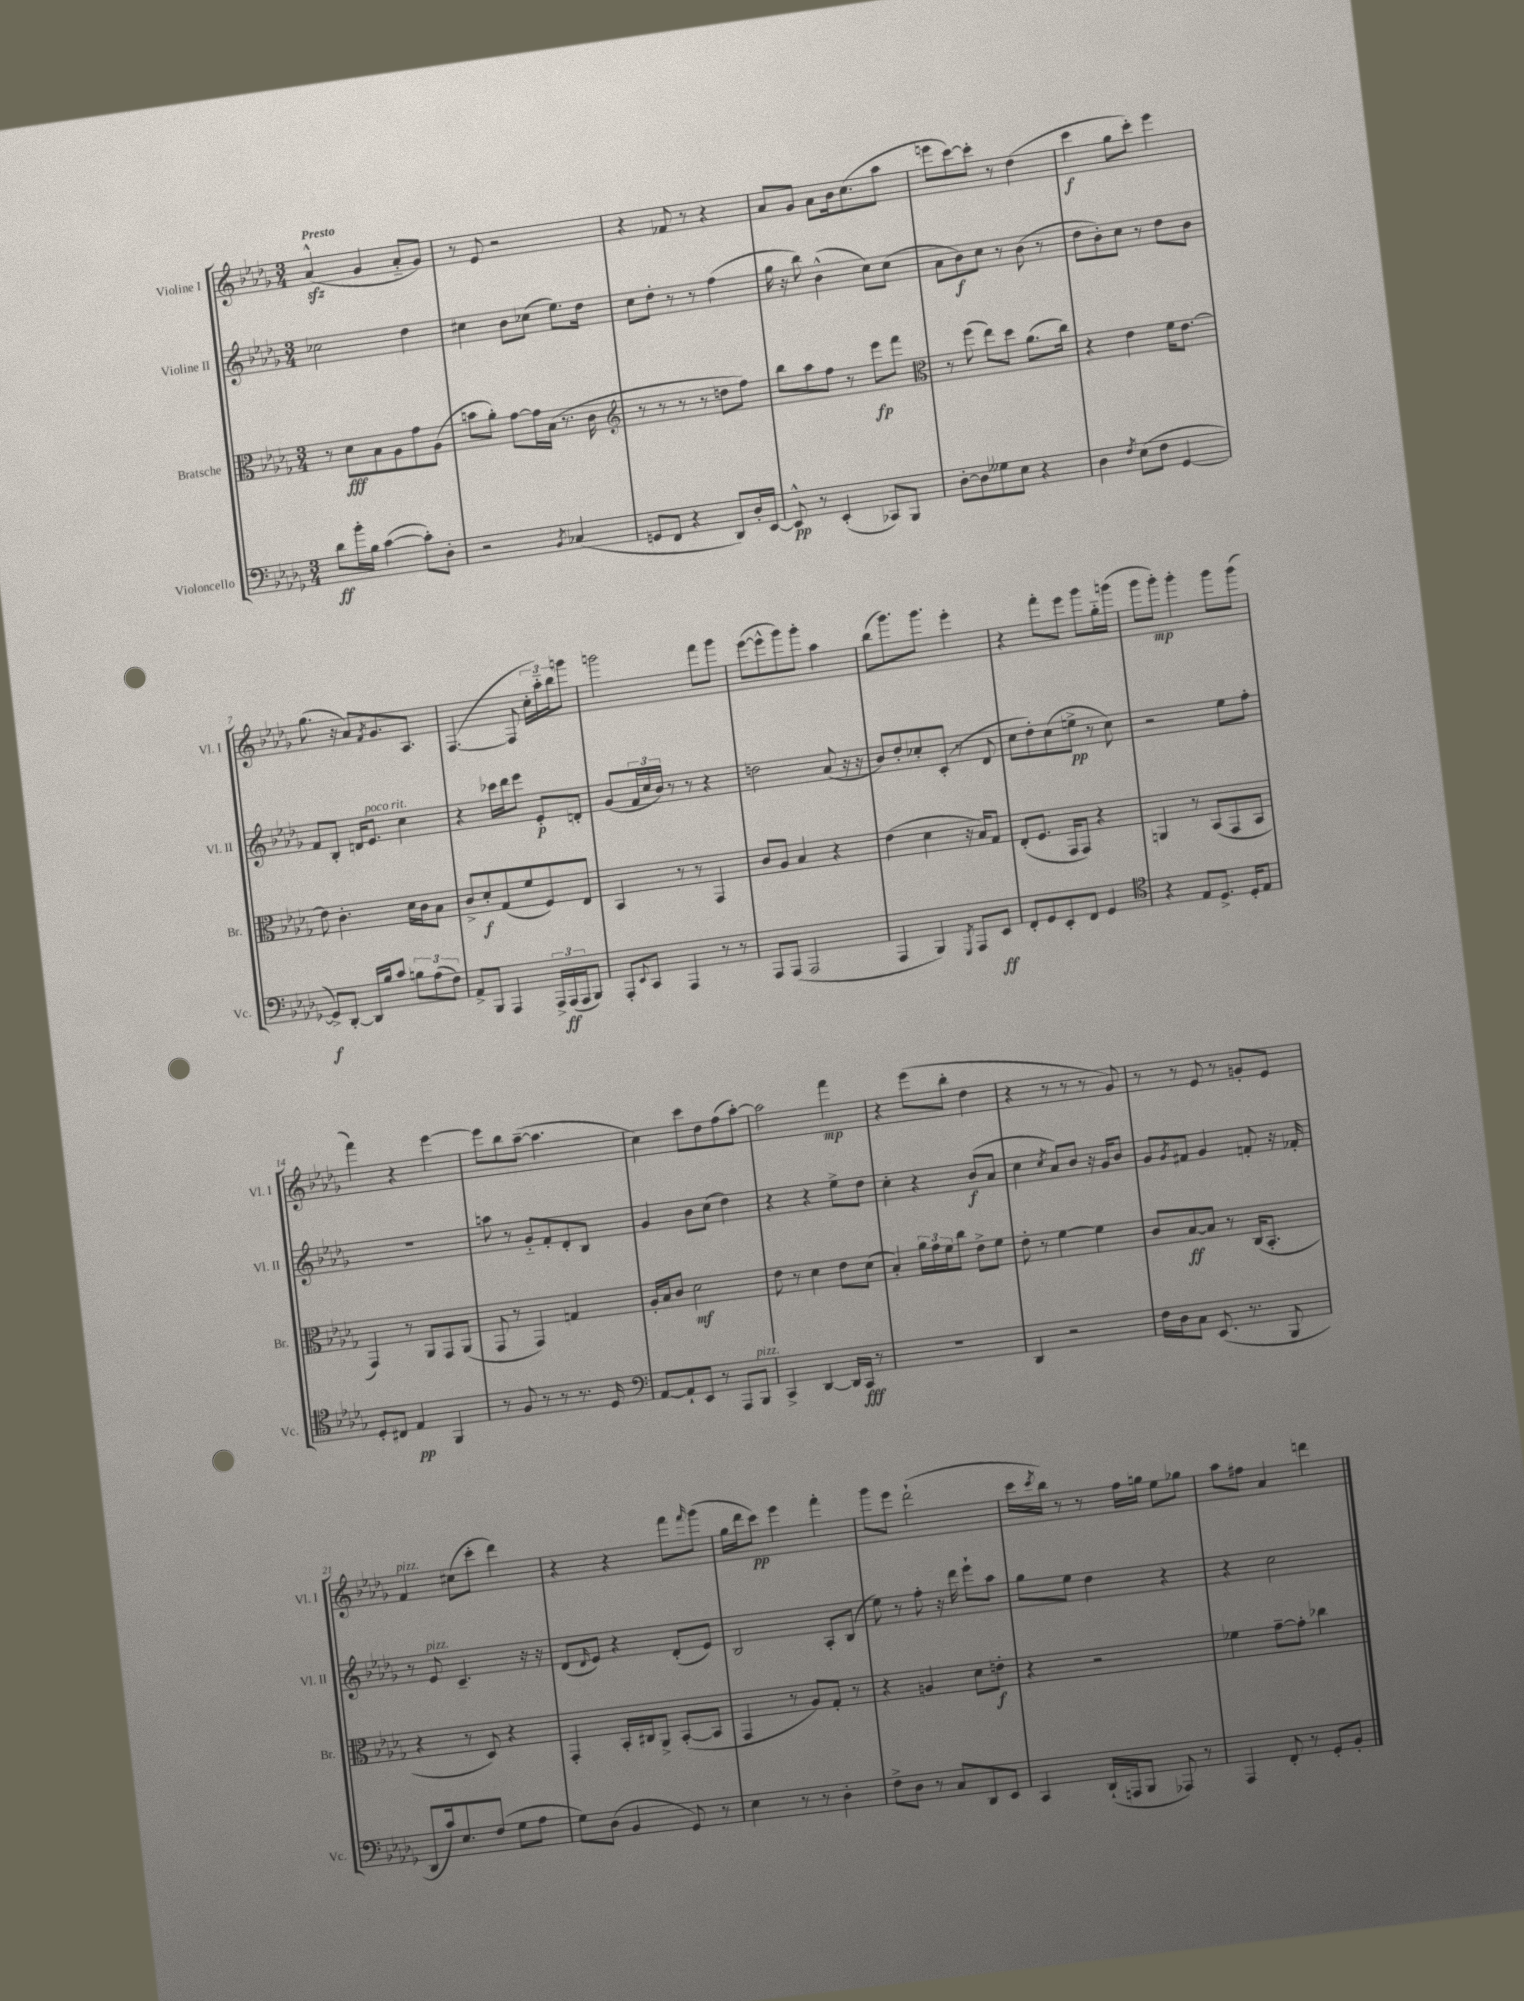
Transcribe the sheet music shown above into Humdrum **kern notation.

**kern	**dynam	**kern	**dynam	**kern	**dynam	**kern	**dynam
*part4	*part4	*part3	*part3	*part2	*part2	*part1	*part1
*staff4	*staff4	*staff3	*staff3	*staff2	*staff2	*staff1	*staff1
*I"Violoncello	*	*I"Bratsche	*	*I"Violine II	*	*I"Violine I	*
*I'Vc.	*	*I'Br.	*	*I'Vl. II	*	*I'Vl. I	*
*clefF4	*	*clefC3	*	*clefG2	*	*clefG2	*
*k[b-e-a-d-g-]	*	*k[b-e-a-d-g-]	*	*k[b-e-a-d-g-]	*	*k[b-e-a-d-g-]	*
*M3/4	*	*M3/4	*	*M3/4	*	*M3/4	*
=1	=1	=1	=1	=1	=1	=1	=1
!	!	!	!	!	!	!LO:TX:a:B:t=Presto	!
8d-\L	ff	8r	.	2cc-X\	.	(4a-zz^^/	.
16b-'\L	.	8d-\L	fff	.	.	.	.
16B-\JJ	.	.	.	.	.	.	.
([4c\	.	8B-\	.	.	.	4g-/	.
.	.	8A-\	.	.	.	.	.
8c'\L])	.	8g-\	.	4dd-\	.	8a-/L	.
8D-'\J	.	(8A-\J	.	.	.	8g-/J)	.
=2	=2	=2	=2	=2	=2	=2	=2
2r	.	8bn\L	.	4cc#X\	.	8r	.
.	.	8a-'\J)	.	.	.	8e-/	.
.	.	[8g-\L	.	8b-\L	.	2r	.
.	.	16g-\L]	.	(8cc-X\J	.	.	.
.	.	(16B-\JJ	.	.	.	.	.
8qBB-/	.	.	.	.	.	.	.
(4C-X/	.	8.r	.	8.ee-\L)	.	.	.
.	.	16c\	.	16dd-\Jk	.	.	.
=3	=3	=3	=3	=3	=3	=3	=3
*	*	*clefG2	*	*	*	*	*
8GGn/L	.	8r	.	8cc\L	.	4r	.
8FF/J	.	8r	.	8dd-'\J	.	.	.
4r	.	8r	.	8r	.	8f-X/	.
.	.	8r	.	8r	.	8r	.
8DD-/L)	.	8ddn\L	.	(4ff\	.	4r	.
16D-'/L	.	8ff\J)	.	.	.	.	.
[16EE-/JJ	.	.	.	.	.	.	.
=4	=4	=4	=4	=4	=4	=4	=4
8EE-^^/]	pp	8bb-\L	.	16gg-\	.	8a-/L	.
.	.	.	.	16r	.	.	.
8r	.	8aa-\	.	8bb-\)	.	8g-/J	.
(4EE-'/	.	8ff\J	.	(4b-^^\	.	8a-\L	.
.	.	8r	.	.	.	16b-\k	.
.	.	.	.	.	.	(8.cc\	.
8CC-X/L)	.	8eee-\L	fp	8cc\L)	.	.	.
8BBB-/J	.	8fff\J	.	(8cc\J	.	8aa-\J	.
=5	=5	=5	=5	=5	=5	=5	=5
*	*	*clefC3	*	*	*	*	*
[8D-'\L	.	8r	.	8a-\L	.	8eeen\L	.
8D-\]	.	(8ff\	.	8b-\)	f	[8ccc\)	.
8G--X\	.	8ee-\L)	.	8cc\J	.	8ccc'\J]	.
8E-\J	.	8dd-\J	.	8r	.	8r	.
4r	.	(8.a-\L	.	(8b-\	.	(4dd-\	.
.	.	.	.	8r	.	.	.
.	.	16cc\Jk)	.	.	.	.	.
=6	=6	=6	=6	=6	=6	=6	=6
4D-\	.	4r	.	8dd-\L	.	4ccc\	f
.	.	.	.	8b-'\)	.	.	.
8qF/	.	.	.	.	.	.	.
(8E-\L	.	4e-\	.	8cc\J	.	8gg-\L	.
8F\J	.	.	.	8r	.	8ccc'\J)	.
[4GG-/	.	16f\KL	.	8dd-\L	.	4eee-\	.
.	.	[8.e-\J	.	.	.	.	.
.	.	.	.	8b-\J	.	.	.
!!LO:LB:g=z
=7	=7	=7	=7	=7	=7	=7	=7
8GG-^/L])	f	8e-\]	.	8f/L	.	(8.gg-\	.
[8DD-'/J	.	4.c'\	.	8B-'/J	.	.	.
.	.	.	.	.	.	16r	.
16DD-/LL]	.	.	.	16dn/KL	.	8a-/L)	.
!	!	!	!	!LO:TX:a:i:t=poco rit.	!	!	!
16B-/J	.	.	.	8.e-/J	.	.	.
.	.	.	.	.	.	8qf/	.
8c/J	.	.	.	.	.	8.g-/	.
12Bn\L	.	16d-\LL	.	4cc\	.	.	.
.	.	16c\J	.	.	.	8.A-/J	.
(12A-\	.	.	.	.	.	.	.
.	.	8B-\J	.	.	.	.	.
12F\J)	.	.	.	.	.	.	.
=8	=8	=8	=8	=8	=8	=8	=8
8AA-^/L	.	8c^/L	.	4r	.	([4.F/	.
8BBB-/J	.	8d-'/	f	.	.	.	.
4AAA-/	.	(8G-/	.	16ccc-X\LL	.	.	.
.	.	.	.	16ddd-\J	.	.	.
.	.	8f/	.	8eee-\J	.	8F/]	.
24AAA-^/LL	.	8F/)	.	8e-'/L	p	24cc'\LL	.
(24AAA-/	ff	.	.	.	.	24aa-\)	.
24AAA-/J	.	.	.	.	.	24bb-\J	.
8BBB-/J)	.	8E-/J	.	8dn'/J	.	8gggn\J	.
=9	=9	=9	=9	=9	=9	=9	=9
8AAA-'/L	.	4BB-/	.	(8g-/L	.	2gggn\	.
8qqEE-/	.	.	.	.	.	.	.
8CC/J	.	.	.	24f/L	.	.	.
.	.	.	.	24cc/	.	.	.
.	.	.	.	24b-/JJ)	.	.	.
4AAA-/	.	8r	.	8r	.	.	.
.	.	8r	.	8r	.	.	.
8r	.	4GG-/	.	4r	.	8fff\L	.
8r	.	.	.	.	.	8ggg\J	.
=10	=10	=10	=10	=10	=10	=10	=10
8AAA-/L	.	8c/L	.	2ddn\	.	([8eee-\L	.
(8AAA-/J	.	8A-/J	.	.	.	8eee-^^\]	.
2AAA-/	.	4B-/	.	.	.	8ggg-\)	.
.	.	.	.	.	.	8ggg-'\J	.
.	.	4r	.	(8a-/	.	4aa-\	.
.	.	.	.	16r	.	.	.
.	.	.	.	16r	.	.	.
=11	=11	=11	=11	=11	=11	=11	=11
4AAA-/	.	(4e-\	.	8b-/L)	.	(8bb-\L	.
.	.	.	.	8dd-'/	.	8.ggg-\)	.
4BBB-/)	.	4d-\	.	8cc-X'/	.	.	.
.	.	.	.	.	.	8.ggg-\J	.
.	.	.	.	(8c'/J	.	.	.
8qGGG-/	.	.	.	.	.	.	.
8AAA-/L	.	16r	.	8r	.	4eee-'\	.
.	.	16B-/KL)	.	.	.	.	.
8EE-/J	ff	8G-/J	.	8d-/	.	.	.
=12	=12	=12	=12	=12	=12	=12	=12
8FF'/L	.	(8E-'/L	.	8cc\L	.	4r	.
8GG-/	.	8.F/J	.	8dd-'\)	.	.	.
8EE-'/	.	.	.	(8cc\	.	8fff'\L	.
.	.	16GG-/KL	.	.	.	.	.
8FF/J	.	8GG-/J)	.	8een^\J	pp	8eee-\J	.
4GG-/	.	4r	.	8r	.	8ggg-\L	.
.	.	.	.	8cc\)	.	16gg-\L	.
.	.	.	.	.	.	(16gggn\JJ	.
=13	=13	=13	=13	=13	=13	=13	=13
*clefC4	*	*	*	*	*	*	*
4r	.	4AAn/	.	2r	.	8ggg-\L	.
.	.	.	.	.	.	8ggg-'\J)	mp
8E-/L	.	8r	.	.	.	4ggg-'\	.
8.D-^/J	.	(8BB-/L	.	.	.	.	.
.	.	8GG-/	.	8ee-\L	.	8ggg-\L	.
16D-'/KL	.	.	.	.	.	.	.
8E-/J	.	8BB-/J	.	8ff'\J	.	(8ggg-\J	.
!!LO:LB:g=z
=14	=14	=14	=14	=14	=14	=14	=14
8D-'/L	.	4GG-/)	.	2.r	.	4fff\)	.
8C#X/J	.	.	.	.	.	.	.
4E-/	pp	8r	.	.	.	4r	.
.	.	8AA-/L	.	.	.	.	.
4FF/	.	8GG-/	.	.	.	[4eee-\	.
.	.	(8AA-/J	.	.	.	.	.
=15	=15	=15	=15	=15	=15	=15	=15
8r	.	8GG-/	.	8aan\	.	8eee-\L]	.
8F/	.	8r	.	8r	.	8bb-\	.
8r	.	4GG-/)	.	8g-/L	.	([8aa-~\J	.
8r	.	.	.	8f'/	.	4.aa-\]	.
8.r	.	4Gn/	.	8d-'/	.	.	.
.	.	.	.	8B-/J	.	.	.
16D-/	.	.	.	.	.	.	.
=16	=16	=16	=16	=16	=16	=16	=16
*clefF4	*	*	*	*	*	*	*
[8AA-/L	.	16A-'/LL	.	4g-/	.	4cc\)	.
.	.	16B-/J	.	.	.	.	.
8AA-`/]	.	8c/J	.	.	.	.	.
8EE-/J	.	2d-\	mf	8b-\L	.	8ccc\L	.
8r	.	.	.	(8cc\J	.	8dd-\	.
8AAA-/L	.	.	.	4dd-\)	.	(8ff\	.
!LO:TX:a:i:t=pizz.	!	!	!	!	!	!	!
8BBB-/J	.	.	.	.	.	[8aa-'\J)	.
=17	=17	=17	=17	=17	=17	=17	=17
4CC^/	.	8e-\	.	4r	.	2aa-\]	.
.	.	8r	.	.	.	.	.
[4DD-/	.	4d-\	.	4r	.	.	.
16DD-/LL]	.	8e-\L	.	8ee-^\L	.	4fff\	mp
16CC/JJ	fff	.	.	.	.	.	.
8r	.	(8d-\J	.	8dd-\J	.	.	.
=18	=18	=18	=18	=18	=18	=18	=18
2.r	.	4B-'/)	.	4cc'\	.	4r	.
.	.	24a-\LL	.	4r	.	(8eee-\L	.
.	.	24g-\	.	.	.	.	.
.	.	24f\J	.	.	.	.	.
.	.	8cc\J	.	.	.	8bb-'\J	.
.	.	8e-^\L	.	(8b-/L	f	4dd-\	.
.	.	8f\J	.	8a-/J	.	.	.
=19	=19	=19	=19	=19	=19	=19	=19
4DD-/	.	8e-'\	.	4cc\	.	4r	.
.	.	8r	.	.	.	.	.
.	.	.	.	8qcc/	.	.	.
2r	.	[4f\	.	8a-/L)	.	8r	.
.	.	.	.	8b-/J	.	8r	.
.	.	4f\]	.	16r	.	8r	.
.	.	.	.	16g-/KL	.	.	.
.	.	.	.	8b-/J	.	8g-/)	.
=20	=20	=20	=20	=20	=20	=20	=20
16F\LL	.	8c/L	.	8g-/L	.	8r	.
16D-\J	.	.	.	.	.	.	.
.	.	.	.	8qg-/	.	.	.
8C\J	.	[8B-/	ff	8f#X/J	.	8r	.
(8.EE-/	.	8B-/J]	.	4g-/	.	8e-/	.
.	.	8r	.	.	.	8r	.
8.r	.	.	.	.	.	.	.
.	.	(16C/KL	.	8fn'/	.	8gn'/L	.
.	.	8.BB-'/J	.	.	.	.	.
8BBB-/	.	.	.	16r	.	8e-/J	.
.	.	.	.	16f-X'/	.	.	.
!!LO:LB:g=z
=21	=21	=21	=21	=21	=21	=21	=21
!	!	!	!	!	!	!LO:TX:a:i:t=pizz.	!
8DD-/L	.	4r	.	8r	.	4f/	.
!	!	!	!	!LO:TX:a:i:t=pizz.	!	!	!
16c/k)	.	.	.	8e-/	.	.	.
8.E-/	.	.	.	.	.	.	.
.	.	8r	.	4.c~/	.	(8cc#X\L	.
(8F/J	.	8D-/)	.	.	.	8ccc'\J	.
8G-\L	.	4r	.	.	.	4ddd-\)	.
8A-\J	.	.	.	16r	.	.	.
.	.	.	.	16r	.	.	.
=22	=22	=22	=22	=22	=22	=22	=22
8G-\L)	.	4GG-'/	.	(8d-/L	.	4r	.
.	.	.	.	16qqd-/	.	.	.
(8D-\J	.	.	.	8e-/J)	.	.	.
4BB-/	.	16BB-'/LL	.	4r	.	4r	.
.	.	16C#X/J	.	.	.	.	.
.	.	8AA-^/J	.	.	.	.	.
8GG-/)	.	([8BB-'/L	.	(8d-'/L	.	8fff\L	.
.	.	.	.	.	.	16qqfff/	.
8r	.	8BB-/J]	.	8e-/J)	.	(8ggg-\J	.
=23	=23	=23	=23	=23	=23	=23	=23
4E-\	.	4GG-/	.	2B-/	.	16gg-\LL	.
.	.	.	.	.	.	16ddd-\J	.
.	.	.	.	.	.	8ccc\J)	pp
8r	.	8r	.	.	.	4eee-\	.
8r	.	8A-/L)	.	.	.	.	.
4D-'\	.	8G-'/J	.	8A-'/L	.	4fff'\	.
.	.	8r	.	(8B-/J	.	.	.
=24	=24	=24	=24	=24	=24	=24	=24
8F^\L	.	4r	.	8ee-\)	.	8ggg-\L	.
8D-\J	.	.	.	8r	.	8eee-\J	.
8r	.	4An/	.	8ff'\	.	(2ddd-`\	.
8C/L	.	.	.	16r	.	.	.
.	.	.	.	16ddd-\	.	.	.
8DD-/	.	8d-\L	.	8eee-`\L	.	.	.
8EE-/J	.	8en'\J	f	8aa-\J	.	.	.
=25	=25	=25	=25	=25	=25	=25	=25
4CC/	.	4r	.	8gg-\L	.	16ccc\LL	.
.	.	.	.	.	.	8qccc/	.
.	.	.	.	.	.	16bb-\JJ)	.
.	.	.	.	8ee-\J	.	8r	.
(16DD-`/LL	.	2r	.	4dd-\	.	8r	.
16AAAn/J	.	.	.	.	.	.	.
8BBB-/J	.	.	.	.	.	16ff\LL	.
.	.	.	.	.	.	16ggn\JJ	.
8AAA-X/)	.	.	.	4r	.	8ee-\L	.
8r	.	.	.	.	.	8gg-X\J	.
=26	=26	=26	=26	=26	=26	=26	=26
4AAA-/	.	4f-X\	.	4r	.	8aa-\L	.
.	.	.	.	.	.	8ff#X\J	.
8FF'/	.	[8g-~\L	.	2cc\	.	4a-/	.
8r	.	8g-'\J]	.	.	.	.	.
8GG-'/L	.	4cc-X\	.	.	.	4dddn\	.
8BB-'/J	.	.	.	.	.	.	.
==	==	==	==	==	==	==	==
*-	*-	*-	*-	*-	*-	*-	*-
